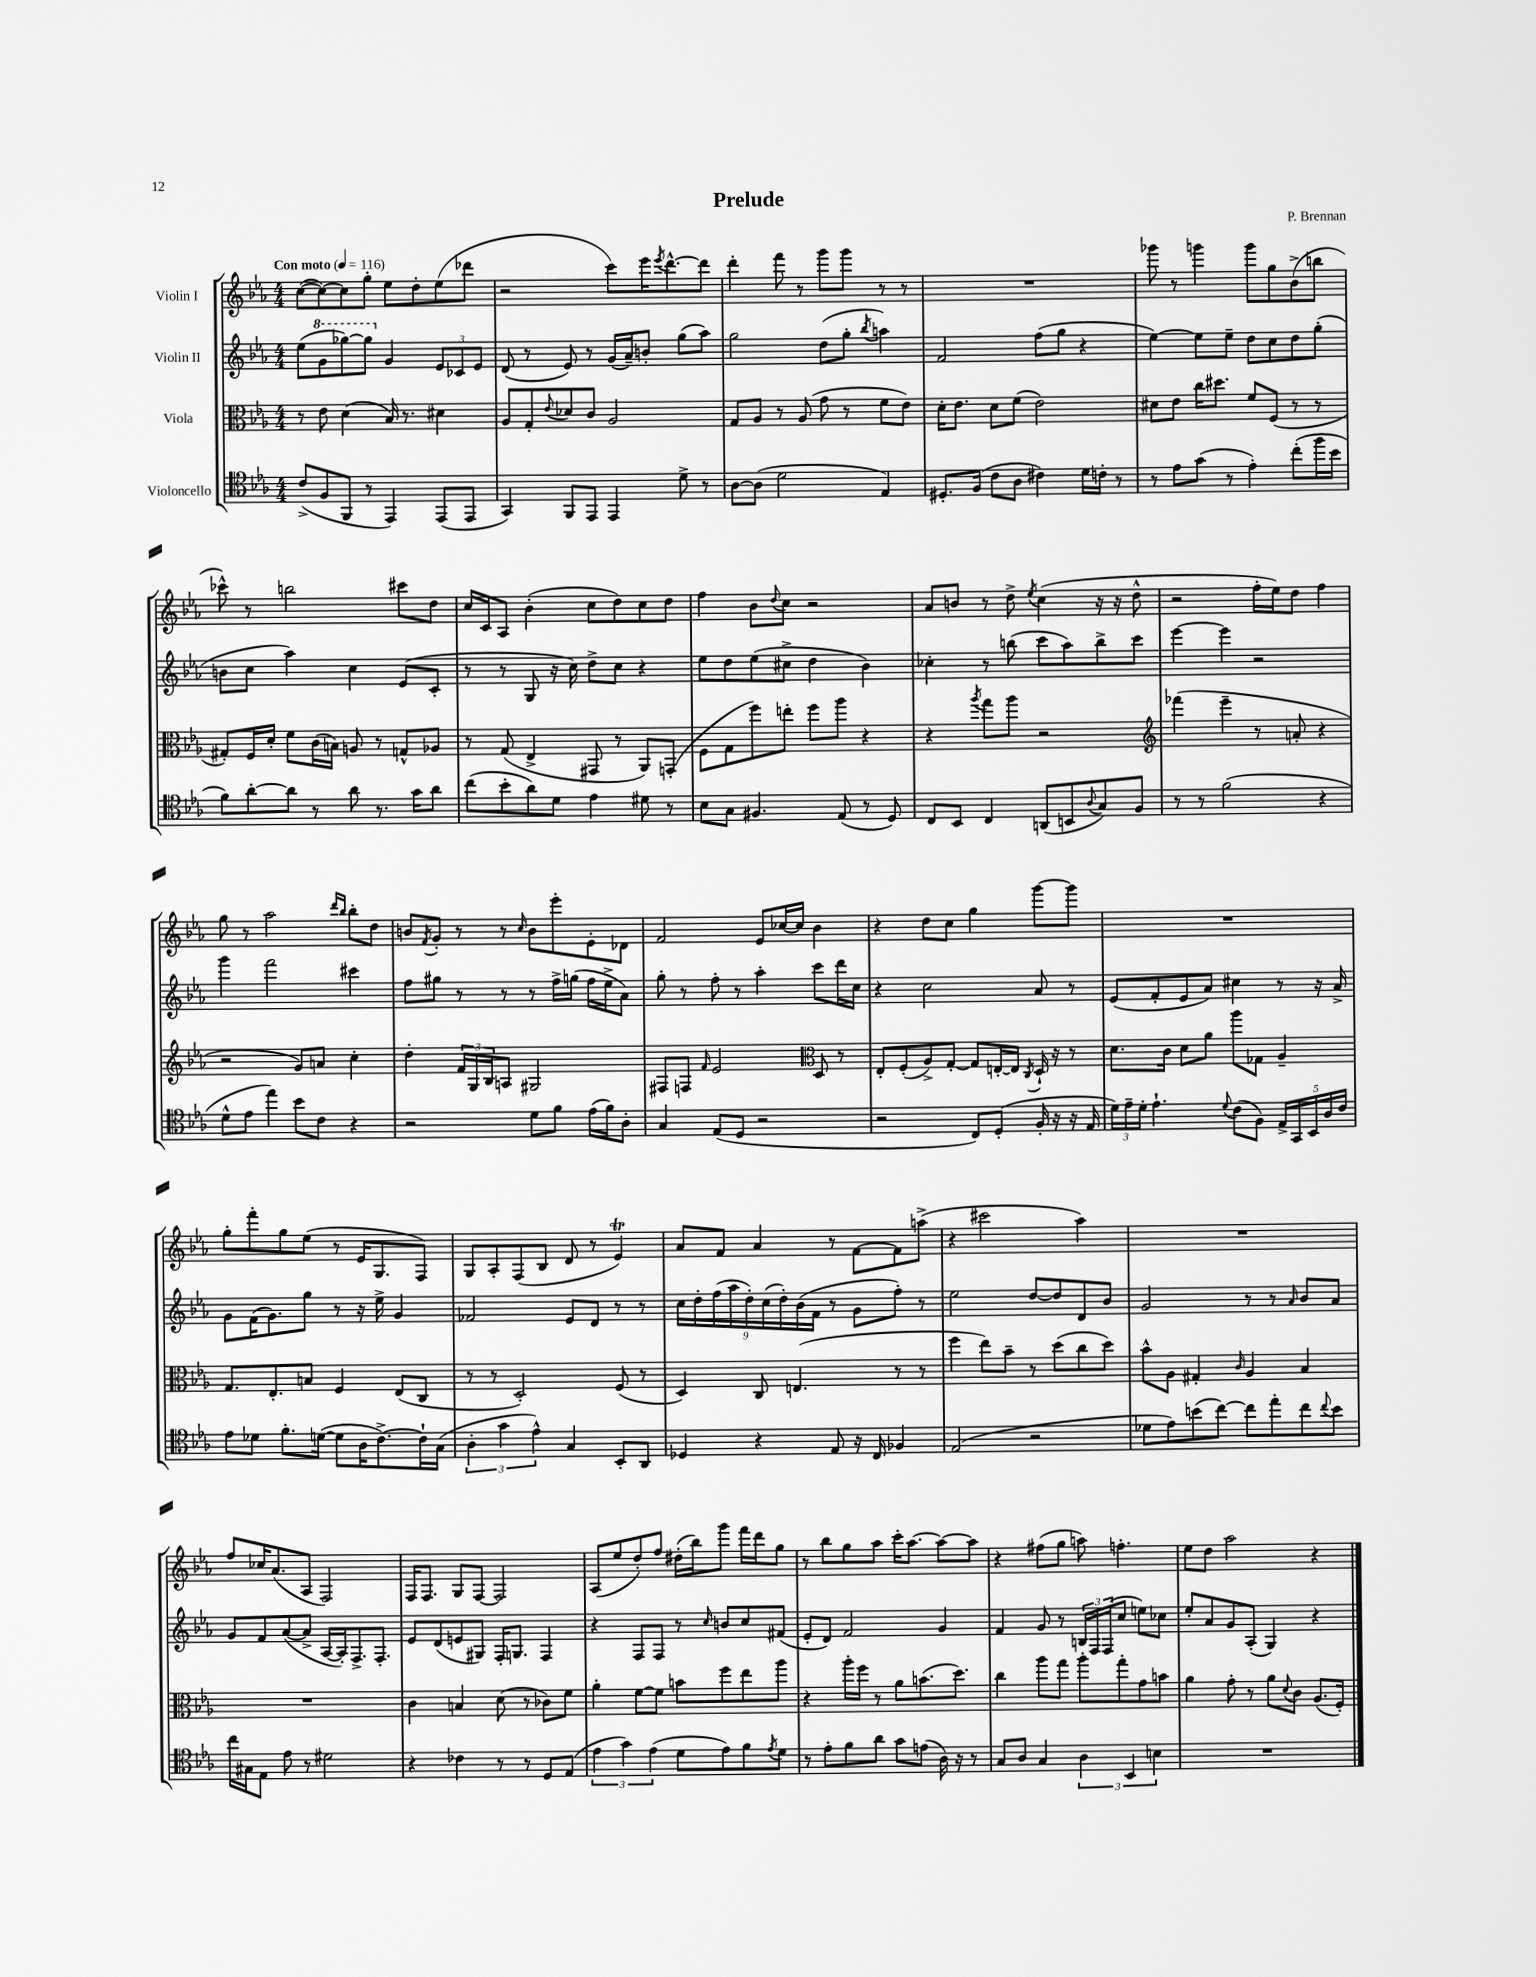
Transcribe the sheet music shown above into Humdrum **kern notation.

**kern	**kern	**kern	**kern
*part4	*part3	*part2	*part1
*staff4	*staff3	*staff2	*staff1
*I"Violoncello	*I"Viola	*I"Violin II	*I"Violin I
*clefC4	*clefC3	*clefG2	*clefG2
*k[b-e-a-]	*k[b-e-a-]	*k[b-e-a-]	*k[b-e-a-]
*M4/4	*M4/4	*M4/4	*M4/4
*MM116	*MM116	*MM116	*MM116
=1	=1	=1	=1
!	!	!	!LO:TX:a:B:t=Con moto
(8c^/L	8r	(8ee-\L	([8cc\L
*	*	*8va	*
8F/	8e-\	8gg\	8cc\_)
8FF/J	(4d\	[8ggg-X\)	8cc\]
8r	.	8ggg-\J]	8gg'\J
*	*	*X8va	*
4EE-/)	16B-/)	4g/	8ee-\L
.	8.r	.	.
.	.	.	8dd'\
(8EE-/L	4d#X\	12e-/L	(8ee-\
.	.	12c-X/	.
8EE-/J	.	.	8ddd-X\J
.	.	12e-/J	.
=2	=2	=2	=2
4GG/)	8A-/L	(8d/	2r
.	8G'/	8r	.
.	8qqe-/	.	.
8FF/L	8d-X/	8e-/)	.
8EE-/J	8c/J	8r	.
4EE-/	2A-/	(16g/LL	8ccc\L)
.	.	16a-~/J)	.
.	.	8bn'/J	16eee-\K
.	.	.	8qeee-/
.	.	.	[8.ddd^^\
8d^\	.	(8gg\L	.
8r	.	8aa-\J)	8ddd\J]
=3	=3	=3	=3
[8A-\L	8G/L	2gg\	4ddd'\
(8A-\J]	8A-/J	.	.
2d\	8r	.	8fff\
.	(8A-/	.	8r
.	8g\	(8dd\L	8ggg\L
.	8r	8gg'\J	8ggg\J
.	.	8qbb-/	.
4E-/)	8f\L	4aan\)	8r
.	8e-\J)	.	8r
=4	=4	=4	=4
8.D#X'/L	16d'\KL	2f/	1r
.	8.e-\J	.	.
(16F/Jk	.	.	.
8c\L	8d\L	.	.
8A-\J	(8f\J	.	.
4c#X\)	2e-\)	(8ff\L	.
.	.	8gg\J	.
16d\LL	.	4r	.
16cn'\JJ	.	.	.
8r	.	.	.
=5	=5	=5	=5
8r	8d#X\L	[4ee-\)	8ggg-X\
8e-\L	8e-\J	.	8r
(8g\J	16cc\KL	8ee-\L]	4gggn\
.	8.dd#X\J	.	.
8r	.	8ee-~\J	.
4e-'\)	8f/L	8dd\L	8ggg\L
.	(8F/J	8cc\	8gg\
(8cc'\L	8r	8dd\	(8b-^\
16ff\L	8r	(8gg'\J	8bbn\J
16b-\JJ	.	.	.
!!LO:LB:g=z
=6	=6	=6	=6
8f\L)	8G#X'/L)	8bn\L	8ccc-X^^\)
[8a-'\	16F/L	8cc\J	8r
.	16d'/JJ	.	.
8a-\J]	8f\L	4aa-\)	2bbn\
8r	(16c\L	.	.
.	16Bn\JJ)	.	.
8a-\	8An/	4cc\	.
8.r	8r	.	.
.	8Gn^^/L	(8e-/L	8ccc#X\L
16g\KL	.	.	.
8a-\J	8A-X/J	8c'/J	8dd\J
=7	=7	=7	=7
(8cc\L	8r	8r	16cc/LL
.	.	.	16c/J
8b-'\	(8G/	8r	8A-/J
8a-\)	4E-^/	8G/	(4b-'\
8d\J	.	16r	.
.	.	16cc\)	.
4e-\	8GG#X/	8dd^\L	8cc\L
.	8r	8cc\J	8dd\)
8d#X\	8AA-/L)	4r	8cc\
8r	(8GGn'/J	.	8dd\J
=8	=8	=8	=8
8B-\L	8F\L	8ee-\L	4ff\
8G\J	8G\	8dd\	.
4.F#X/	8ff\)	(8ee-\	8b-\L
.	.	.	8qqdd/
.	8een'\J	8cc#X^\J	8cc\J
.	8ff\L	4dd\	2r
(8E-/	8aa-\J	.	.
8r	4r	4b-\)	.
8D/)	.	.	.
=9	=9	=9	=9
8C/L	4r	4cc-X'\	8a-/L
8BB-/J	.	.	8bn/J
.	8qaa-/	.	.
4C/	8gg\L	8r	8r
.	8aa-\J	(8bbn\	8dd^\
.	.	.	8qee-/
(8AAn/L	2r	8ccc\L	(4cc\
8BBn/	.	8aa-\)	.
8qqA-/	.	.	.
8G/)	.	8bb^\	16r
.	.	.	16r
8F/J	.	8ccc\J	8dd^^\
=10	=10	=10	=10
*	*clefG2	*	*
8r	(4fff-X\	[4eee-\	2r
8r	.	.	.
(2f\	4eee-~\	4eee-\]	.
.	8r	2r	16ff'\LL
.	.	.	16ee-\J)
.	8an'/	.	8dd\J
4r	4r	.	4ff\
!!LO:LB:g=z
=11	=11	=11	=11
8d^^\L	2r	4ggg\	8gg\
8e-\J	.	.	8r
4ee-\)	.	2fff\	2aa-\
8b-\L	8g/L)	.	.
8c\J	8an/J	.	.
.	.	.	16qqddd/LL
.	.	.	16qqbb-/JJ
4r	4cc'\	4ccc#X\	8bb-'\L
.	.	.	8dd\J
=12	=12	=12	=12
2r	4dd'\	8ff\L	8bn/L
.	.	.	8qf/
.	.	8gg#X\J	8g'/J
.	24f/LL	8r	8r
.	24G/	.	.
.	24B-/J	.	.
.	8An/J	8r	8r
.	.	.	16qqcc/
8d\L	2G#X/	8r	8b\L
8f\J	.	16ff^\LL	8eee-'\
.	.	(16ggn\JJ	.
(16e-\LL	.	16ff\LL	8e-'\
16f\J)	.	16ee-^\J	.
8A-'\J	.	8a-\J)	8d-X\J
=13	=13	=13	=13
4G/	8F#X/L	8gg'\	2f/
.	8Fn/J	8r	.
.	16qqf/	.	.
(8E-/L	2e-/	8ff'\	.
8D/J	.	8r	.
2r	.	4aa-'\	8e-/L
.	.	.	[16cc-X/L
.	.	.	16cc-/JJ]
*	*clefC3	*	*
.	8D/	8ccc\L	4b-\
.	8r	16ddd\L	.
.	.	16cc\JJ	.
=14	=14	=14	=14
2r	8E-'/L	4r	4r
.	(8F'/	.	.
.	8A-^/)	2cc\	8dd\L
.	[8G'/J	.	8cc\J
8C/L)	8G/L]	.	4gg\
(8D'/J	[16En'/L	.	.
.	16E/JJ]	.	.
.	8qC/	.	.
16F'/	16D`/	8a-/	[8ggg\L
16r	16r	.	.
16r	8r	8r	8ggg\J]
16E-/	.	.	.
=15	=15	=15	=15
24d\LL)	8.d\L	(8e-/L	1r
24e-~\	.	.	.
24d'\JJ	.	.	.
4.e-`\	.	8f'/	.
.	16c\Jk	.	.
.	8d\L	8e-/	.
.	8a-\J	8a-/J)	.
8qqd/	.	.	.
(8c\L	8aa-\L	4cc#X\	.
8F\J)	8G-X\J	.	.
20E-^/LL	4A-~/	8r	.
20GG/	.	.	.
20BB-/	.	.	.
.	.	16r	.
20A-/	.	.	.
.	.	16a-^/	.
20c/JJ	.	.	.
!!LO:LB:g=z
=16	=16	=16	=16
8e-\L	8.G/L	8g\L	8gg'\L
8d-X\J	.	(16f\K	8fff'\
.	8.E-'/	8.g\)	.
8.f'\L	.	.	8gg\
.	8Bn/J	8gg\J	(8ee-\J
([16dn\Jk	.	.	.
8d\L]	4F/	8r	8r
16A-\K	.	16r	16e-/KL
[8.c^\)	.	16ee-^\	8.G/
.	(8E-/L	4g/	.
16c`\L]	8C/J	.	8F/J)
(16G\JJ	.	.	.
=17	=17	=17	=17
6A-'\	8r	2f-X/	8G/L
.	8r	.	8A-'/
6g\	.	.	.
.	2D'/)	.	(8F/
6e-^^\)	.	.	.
.	.	.	8B-/J
4G/	.	8e-/L	8d/
.	.	8d/J	8r
8BB-'/L	(8F/	8r	4e-T/)
8AA-/J	8r	8r	.
=18	=18	=18	=18
4D-X/	4D/)	18cc\LL	8a-/L
.	.	18dd'\	.
.	.	(18ff\	.
.	.	.	8f/J
.	.	18aa-\	.
.	.	18dd'\)	.
4r	8C/	.	4a-/
.	.	(18cc\	.
.	.	18dd'\)	.
.	(4.En/	.	.
.	.	(18b-\	.
.	.	18f\JJ	.
8E-/	.	8r	8r
16r	.	8g\L	[8f\L
16C/	.	.	.
4F-X/	8r	8ff'\J)	8f\]
.	8r	8r	(8aan^\J
=19	=19	=19	=19
(2E-/	4ff\	2ee-\	4r
.	8ee-\L)	.	2ccc#X\
.	8b-~\J	.	.
2r	8r	[8dd/L	.
.	(8dd\L	8dd/]	.
.	8cc\	8d/	4aa-\)
.	8dd\J)	8b-/J	.
=20	=20	=20	=20
8d-X\L	8b-^^\L	2g/	1r
8e-\)	8A-\J	.	.
(8bn\	4G#X'/	.	.
[8cc\J)	.	.	.
.	16qqc/	.	.
8cc\L]	4A-/	8r	.
8ee-'\	.	8r	.
.	.	16qqa-/	.
8cc\	4B-/	8b-/L	.
8qqcc/	.	.	.
8b\J	.	8a-/J	.
!!LO:LB:g=z
=21	=21	=21	=21
16cc\LL	1r	8g/L	8ff/L
16G#X\J	.	.	.
8E-\J	.	8f/	16cc-X/K
.	.	.	(8.a-/
8e-\	.	([8a-/	.
8r	.	8a-^/J]	8A-/J
2d#X\	.	[16A-/LL	2F/)
.	.	16A-'/J])	.
.	.	8.F^/	.
.	.	8.F'/J	.
=22	=22	=22	=22
4r	4c\	8e-/L	16F/KL
.	.	.	8.F/J
.	.	(8d/	.
4c-X\	4Bn/	8en/	8G/L
.	.	8G#X/J)	[8F/J
8r	(8d\	16F'/KL	2F/]
.	.	8.Gn/J	.
8r	8r	.	.
8D/L	8c-X\L)	4F/	.
(8E-/J	8f\J	.	.
=23	=23	=23	=23
6e-\	4a-'\	4r	(8A-/L
.	.	.	8ee-/
6g\)	.	.	.
.	[8f\L	8F/L	8dd'/)
(6e-\	.	.	.
.	8f\J]	8F/J	8ff/J
8d\L	8bn\L	8r	(16dd#X'\LL
.	.	.	16bb-\J)
.	.	16qqcc/	.
8e-\)	8ff\	8bn/L	8ggg\J
8f\	8ee-\	8cc/	16fff\LL
.	.	.	16ddd\J
8qe-/	.	.	.
8d\J	8aa-\J	(8f#X/J	8gg\J
=24	=24	=24	=24
8r	4r	8e-'/L	8r
8e-'\L	.	8d/J)	8bb-\L
8f\	16aa-'\LL	2f/	8gg\
.	16ff\JJ	.	.
8a-\J	8r	.	8aa-\J
8g\L	8a-\L	.	16ccc'\KL
.	.	.	[8.aa-\J
(8en\J	(8.bn\	.	.
16A-\)	.	4g/	8aa-\L_
16r	8.dd\J)	.	.
8r	.	.	8aa-\J]
=25	=25	=25	=25
8G/L	4cc\	4f/	4r
8A-/J	.	.	.
4G/	8aa-\L	8g/	(8ff#X\L
.	8gg\J	8r	8gg\J
6A-\	8aa-'\L	24Bn/LL	8aan\)
.	.	24F/	.
.	.	(24F/J	.
.	8gg'\	8cc/J	4.ffn'\
6BB-/	.	.	.
.	8g\	8een\L)	.
6Bn\	.	.	.
.	8bn\J	8cc-X\J	.
=26	=26	=26	=26
1r	4a-\	8ee-'/L	8ee-\L
.	.	8a-/	8dd\J
.	8g'\	8g/	2aa-\
.	8r	(8A-'/J	.
.	8a-\L	4G/)	.
.	8qqd/	.	.
.	8c\J	.	.
.	(8.A-/L	4r	4r
.	16F'/Jk)	.	.
==	==	==	==
*-	*-	*-	*-
